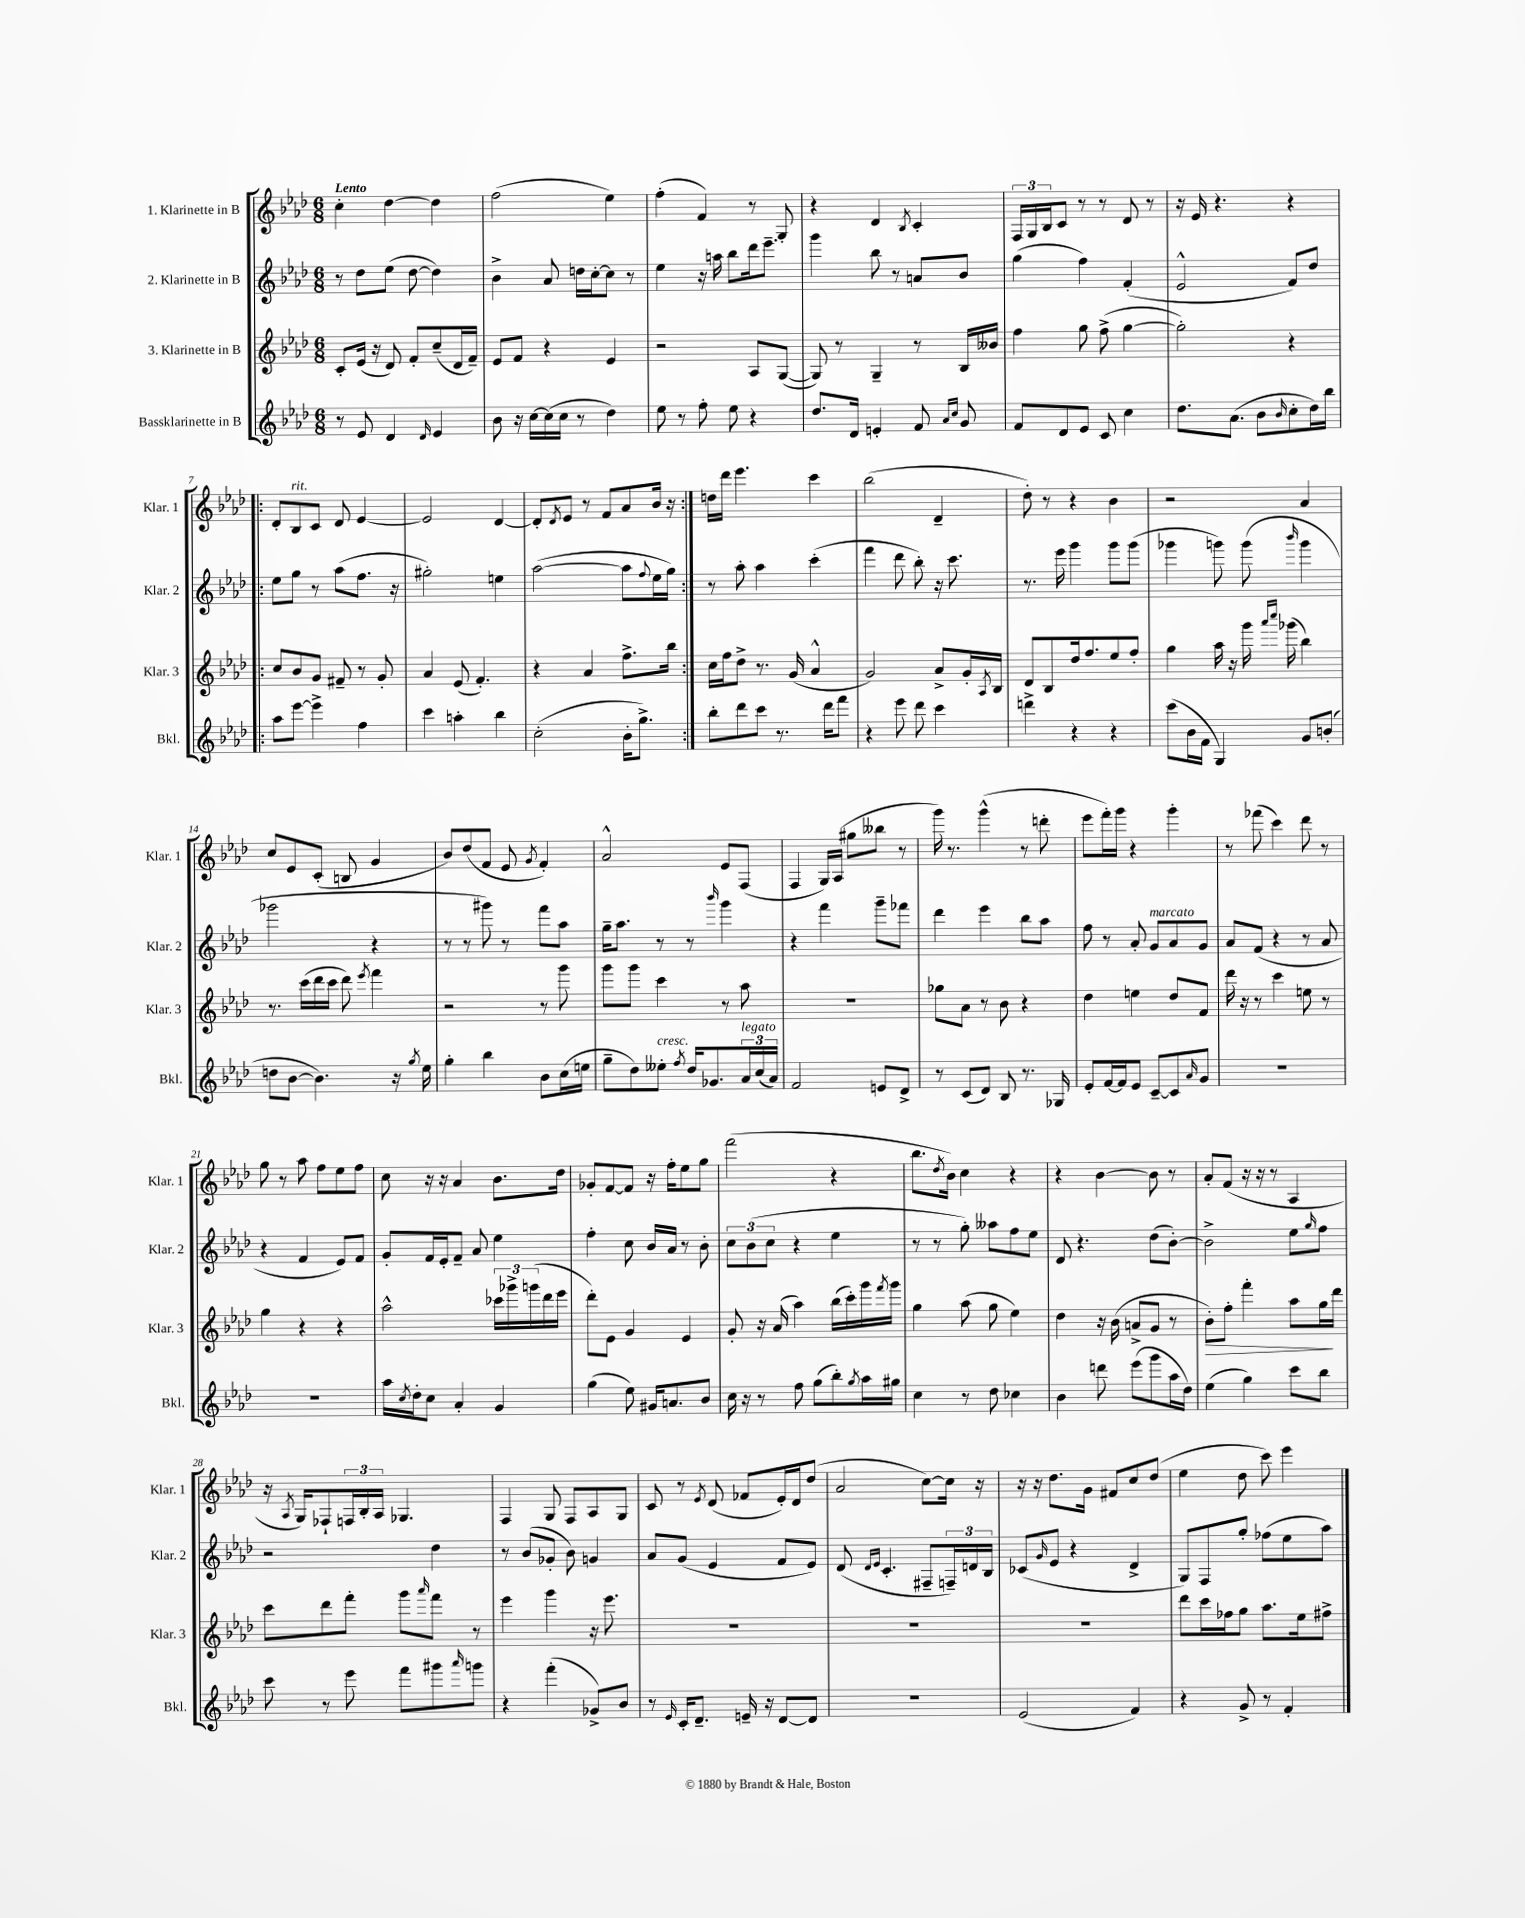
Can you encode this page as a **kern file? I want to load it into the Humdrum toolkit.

**kern	**kern	**dynam	**kern	**kern
*part4	*part3	*part3	*part2	*part1
*staff4	*staff3	*staff3	*staff2	*staff1
*I"Bassklarinette in B	*I"3. Klarinette in B	*	*I"2. Klarinette in B	*I"1. Klarinette in B
*I'Bkl.	*I'Klar. 3	*	*I'Klar. 2	*I'Klar. 1
*clefG2	*clefG2	*	*clefG2	*clefG2
*k[b-e-a-d-]	*k[b-e-a-d-]	*	*k[b-e-a-d-]	*k[b-e-a-d-]
*M6/8	*M6/8	*	*M6/8	*M6/8
=1	=1	=1	=1	=1
!	!	!	!	!LO:TX:a:B:t=Lento
8r	8c'/L	.	8r	4cc'\
8e-/	(16e-/Jk	.	8dd-\L	.
.	16r	.	.	.
4d-/	8d-/)	.	(8ee-\J	[4dd-\
.	8f'/L	.	[8dd-\	.
16qqd-/	.	.	.	.
4e-/	(8cc~/	.	4dd-\])	4dd-\]
.	16d-/L	.	.	.
.	16f~/JJ)	.	.	.
=2	=2	=2	=2	=2
8b-\	8e-/L	.	4b-^\	(2ff\
16r	8f/J	.	.	.
[16cc\LL	.	.	.	.
(16cc\]	4r	.	8a-/	.
16cc\JJ	.	.	.	.
8r	.	.	16ddn\LL	.
.	.	.	[16cc'\J	.
4dd-\)	4e-/	.	8cc\J]	4ee-\)
.	.	.	8r	.
=3	=3	=3	=3	=3
8ee-\	2r	.	4ee-\	(4ff'\
8r	.	.	.	.
8ff'\	.	.	16r	4f/)
.	.	.	16aan\	.
8ee-\	.	.	8bb-\L	.
4r	8A-/L	.	16ddd-\k	8r
.	.	.	8.eee-~\J	.
.	([8G/J	.	.	8G'/
=4	=4	=4	=4	=4
8.dd-/L	8G/])	.	4ggg\	4r
.	8r	.	.	.
16d-/Jk	.	.	.	.
4en'/	4G~/	.	8bb-\	4d-/
.	.	.	8r	.
.	.	.	.	8qB-/
8f/	8r	.	8an/L	4c'/
16qqa-/LL	.	.	.	.
16qqcc/JJ	.	.	.	.
8g/	16B-/LL	.	8b-/J	.
.	16b--X/JJ	.	.	.
=5	=5	=5	=5	=5
8f/L	4ff\	.	(4gg\	24F/LL
.	.	.	.	24G/
.	.	.	.	24B-/J
8d-/	.	.	.	8c/J
8e-/J	8gg\	.	4ff\)	8r
8c/	(8ff^\	.	.	8r
4cc\	[4gg\	.	(4f'/	8d-/
.	.	.	.	8r
=6	=6	=6	=6	=6
8.dd-\L	2gg'\])	.	2e-^^/	16r
.	.	.	.	16e-/
.	.	.	.	4.r
(8.a-\J	.	.	.	.
8b-\L	.	.	.	.
16qqb-/	.	.	.	.
8cc'\	4r	.	8f/L)	4r
16dd-\L)	.	.	8dd-/J	.
16bb-\JJ	.	.	.	.
!!LO:LB:g=z
=7!|:	=7!|:	=7!|:	=7!|:	=7!|:
8aa-\L	8cc/L	.	8ee-\L	8d-'/L
!	!	!	!	!LO:TX:a:i:t=rit.
[8eee-\J	8b-/	.	8gg\J	8B-/
4eee-^\]	8g/J	.	8r	8c/J
.	8f#X~/	.	(8aa-\L	8d-/
4ff\	8r	.	8.ff\J	[4e-/
.	8g'/	.	.	.
.	.	.	16r	.
=8	=8	=8	=8	=8
4ccc\	4a-/	.	2gg#X'\)	2e-/]
4aan'\	(8e-/	.	.	.
.	4.f'/)	.	.	.
4bb-\	.	.	4een\	[4d-/
=9	=9	=9	=9	=9
(2cc'\	4r	.	([2aa-\	8d-'/L]
.	.	.	.	8qd-/
.	.	.	.	8e-/J
.	4a-/	.	.	8r
.	.	.	.	8f/L
16b-'\KL	8.ff^\L	.	8aa-\L]	8a-/
8.gg^\J)	.	.	.	.
.	.	.	8qqff/	.
.	.	.	16ee-\L	16b-/Jk
.	16bb-\Jk	.	16gg\JJ)	16r
=10:|!	=10:|!	=10:|!	=10:|!	=10:|!
8bb-'\L	16cc\LL	.	8r	16ddn\LL
.	16ff\J	.	.	16ddd-\JJ
8ddd-\	8dd-^\J	.	8aa-'\	4.eee-\
8ccc\J	8.r	.	4aa-\	.
8.r	.	.	.	.
.	(16g/	.	.	.
.	4a-^^/	.	(4ccc'\	4ccc\
16ddd-\KL	.	.	.	.
8fff\J	.	.	.	.
=11	=11	=11	=11	=11
4r	2g/)	.	4fff\	(2bb-\
8eee-\	.	.	8ddd-\	.
8ddd-\	.	.	8bb-'\)	.
4ccc\	8a-^/L	.	16r	4d-~/
.	.	.	8.ccc\	.
.	16g'/L	.	.	.
.	8qA-/	.	.	.
.	16B-/JJ	.	.	.
=12	=12	=12	=12	=12
4dddn^\	8d-/L	.	8.r	8dd-'\)
.	8B-/	.	.	8r
.	.	.	16eee-\	.
4r	16dd-/k	.	4ggg\	4r
.	8.ff/	.	.	.
4r	8ee-/	.	8ggg\L	4b-\
.	8ff'/J	.	(8ggg\J	.
=13	=13	=13	=13	=13
(8ccc\L	4gg\	.	4ggg-X\	2r
16b-\L	.	.	.	.
16f\JJ	.	.	.	.
4G/)	16aa-\	.	8gggn\)	.
.	16r	.	.	.
.	16ggg\	.	(8ggg\	.
.	16qqaaa-/LL	.	.	.
.	16qqcccc/JJ	.	.	.
.	(16ggg-X\	.	.	.
.	.	.	16qqbbb-/	.
8g/L	4bb-\)	.	4ggg\	4a-/
(8bn'/J	.	.	.	.
!!LO:LB:g=z
=14	=14	=14	=14	=14
8ddn\L	8.r	.	2ggg-X\	8cc/L
[8b-\J	.	.	.	8e-/
.	(16ccc\LL	.	.	.
4.b-\])	16ddd-\	.	.	(8c'/J
.	16ccc\JJ	.	.	.
.	8ddd-\)	.	.	8Bn/
.	8qeee-/	.	.	.
.	4fff\	.	4r	4g/
16r	.	.	.	.
8qgg/	.	.	.	.
16ee-\	.	.	.	.
=15	=15	=15	=15	=15
4gg'\	2r	.	8r	8b-/L)
.	.	.	8r	(8dd-/
4bb-\	.	.	8ggg#X\)	8f/J
.	.	.	8r	8e-/
.	.	.	.	8qg/
8b-\L	8r	.	8fff\L	4f'/)
(16cc\L	8ggg\	.	8aa-\J	.
16een\JJ	.	.	.	.
=16	=16	=16	=16	=16
8gg~\L	8ggg\L	.	16gg~\KL	2a-^^/
.	.	.	8.aa-\J	.
8dd-\)	8ggg\J	.	.	.
!LO:TX:a:i:t=cresc.	!	!	!	!
8ee--X'\J	4ccc\	.	8r	.
8qff/	.	.	.	.
16dd-/KL	.	.	8r	.
8.g-X/	.	.	.	.
.	.	.	16qqbbb-/	.
.	8r	.	4ggg\	8e-/L
!LO:TX:a:i:t=legato	!	!	!	!
24a-/L	8aa-\	.	.	(8F/J
(24cc/	.	.	.	.
24a-/JJ)	.	.	.	.
=17	=17	=17	=17	=17
2f/	2.r	.	4r	4F/
.	.	.	4fff\	16G/LL)
.	.	.	.	(16A-/JJ
.	.	.	.	8gg#X\L
8en/L	.	.	8ggg~\L	8bb--X\J
8d-^/J	.	.	8fff-X\J	8r
=18	=18	=18	=18	=18
8r	8gg-X\L	.	4ddd-\	16ggg\)
.	.	.	.	8.r
(8c/L	8a-\J	.	.	.
8d-/J)	8r	.	4eee-\	(4ggg^^\
8B-/	8b-\	.	.	.
8.r	4r	.	8bb-\L	8r
.	.	.	8aa-\J	8dddn'\
16G-X/	.	.	.	.
=19	=19	=19	=19	=19
8e-'/L	4dd-\	.	8ff\	8eee-\L
[16f/L	.	.	8r	16fff'\L)
16f/J]	.	.	.	16ggg\JJ
8e-/J	4een\	.	8a-'/	4r
!	!	!	!LO:TX:a:i:t=marcato	!
[8c~/L	.	.	8g/L	.
8c/]	8dd-/L	.	8a-/	4ggg'\
16qqa-/	.	.	.	.
8g/J	8f/J	.	8g/J	.
=20	=20	=20	=20	=20
2.r	16ddd-\	.	8a-/L	8r
.	16r	.	.	.
.	8r	.	(8f/J	(8fff-X\
.	4ccc\	.	4r	4ccc\)
.	8een\	.	8r	8ddd-\
.	8r	.	8a-/	8r
!!LO:LB:g=z
=21	=21	=21	=21	=21
2.r	4gg\	.	4r	8gg\
.	.	.	.	8r
.	4r	.	4f/	8aa-\
.	.	.	.	8ff\L
.	4r	.	8e-/L)	8ee-\
.	.	.	8f/J	8ff\J
=22	=22	=22	=22	=22
16aa-\LL	2aa-^^\	.	8g'/L	8cc\
8qcc/	.	.	.	.
16dd-'\J	.	.	.	.
8cc\J	.	.	16f/L	16r
.	.	.	16e-'/J	16r
4a-'/	.	.	8f~/J	4a-/
.	.	.	8a-/	.
4g/	24ccc-X\LL	.	4ee-\	8.b-\L
.	24ggg-X^\	.	.	.
.	(24gggn\	.	.	.
.	16ddd-\	.	.	.
.	16eee-\JJ	.	.	16dd-\Jk
=23	=23	=23	=23	=23
(4gg\	8ddd-'\L)	.	4ff'\	8g-X'/L
.	8e-\J	.	.	[8f/
8ee-\)	4g/	.	8cc\	8f/J]
16g#X/KL	.	.	16b-/LL	16r
8.an/	.	.	16a-/JJ	16ff'\KL
.	4e-/	.	8r	8ee-\
8b-/J	.	.	8b-'\	8gg\J
=24	=24	=24	=24	=24
16cc\	8g'/	.	12cc\L	(2fff\
16r	.	.	.	.
.	.	.	(12b-\	.
8r	16r	.	.	.
.	.	.	12cc\J	.
.	(16a-/	.	.	.
8ff\	4aa-\)	.	4r	.
(8gg\L	.	.	.	.
8bb-'\)	(16bb-\LL	.	4ee-\	4r
.	16ccc'\)	.	.	.
8qgg/	.	.	.	.
16aa-\L	16ggg\	.	.	.
.	8qfff/	.	.	.
16gg#X\JJ	16ggg\JJ	.	.	.
=25	=25	=25	=25	=25
4cc\	4gg\	.	8r	8.bb-\L
.	.	.	8r	.
.	.	.	.	8qdd-/
.	.	.	.	16b-\Jk)
8r	(8aa-\	.	8gg'\)	4cc\
8dd-\	8gg\	.	8aa--X\L	.
4cc-X\	4ee-\)	.	8ff\	4r
.	.	.	8ee-\J	.
=26	=26	=26	=26	=26
4b-\	4dd-\	.	8d-/	4r
.	.	.	4.r	.
8dddn\	16r	.	.	[4b-\
.	(16b-\	.	.	.
(8eee-\L	8an^/L	.	.	.
8ggg\	8g/J	.	(8dd-\L	8b-\]
16aa-\L	8r	.	[8b-'\J)	8r
16dd-\JJ)	.	.	.	.
=27	=27	=27	=27	=27
!	!	!LO:HP:b	!	!
(4ee-\	8b-'\L)	>	2b-^\]	8a-'/L
.	8ff'\J	.	.	(8f/J
4gg\)	4fff'\	.	.	16r
.	.	.	.	16r
.	.	.	.	8r
8ccc\L	8aa-\L	.	8ee-\L	4A-/
.	.	.	16qqgg/	.
8bb-\J	16gg\L	.	8ff\J	.
.	16ddd-\JJ	]	.	.
!!LO:LB:g=z
=28	=28	=28	=28	=28
8ccc\	8ccc\L	.	2r	16r
.	.	.	.	8qA-/
.	.	.	.	16G/KL)
8r	8ddd-\	.	.	8F-X`/
8eee-\	8fff'\J	.	.	24Fn/L
.	.	.	.	24B-'/
.	.	.	.	24A-/JJ
8fff\L	8ggg\L	.	.	4.G-X/
.	16qqaaa-/	.	.	.
8ggg#X\	8fff\J	.	4dd-\	.
16qqaaa-/	.	.	.	.
8gggn\J	8r	.	.	.
=29	=29	=29	=29	=29
4r	4eee-\	.	8r	4F/
.	.	.	(8b-/L	.
(4fff'\	4ggg\	.	8g-X'/J	8G/
.	.	.	8b-\)	8F/L
8g-X^/L)	16r	.	4gn/	8A-/
.	8.eee-\	.	.	.
8b-/J	.	.	.	8G/J
=30	=30	=30	=30	=30
8r	2.r	.	8a-/L	8c/
16qqe-/	.	.	.	.
16c'/KL	.	.	(8g/J	8r
8.d-~/J	.	.	.	.
.	.	.	.	8qe-/
.	.	.	4e-/	(8d-/
16en~/	.	.	.	8f-X/L
16r	.	.	.	.
[8d-/L	.	.	8f/L	16e-'/L)
.	.	.	.	16d-/J
8d-/J]	.	.	8e-/J)	(8dd-/J
=31	=31	=31	=31	=31
2.r	2.r	.	(8d-/	2a-/
.	.	.	16qqd-/LL	.
.	.	.	16qqe-/JJ	.
.	.	.	4.c'/	.
.	.	.	8F#X~/L	[8cc\L)
.	.	.	24Fn~/L)	16cc\Jk]
.	.	.	24dn/	.
.	.	.	.	16r
.	.	.	24B-/JJ	.
=32	=32	=32	=32	=32
(2e-/	2.r	.	(8c-X/L	16r
.	.	.	.	16r
.	.	.	16qqg/	.
.	.	.	8e-/J	8.dd-\L
.	.	.	4r	.
.	.	.	.	16g\Jk
.	.	.	.	8f#X/L
4f/)	.	.	4d-^/	8cc/
.	.	.	.	(8dd-/J
=33	=33	=33	=33	=33
4r	8ddd-\L	.	8G/L)	4ee-\
.	16ccc\L	.	8F/	.
.	16ff-X\J	.	.	.
8g^/	8gg\J	.	8gg'/J	8dd-\
8r	8.aa-\L	.	(8ff-X\L	8ccc\)
4f'/	.	.	8ee-\	4eee-\
.	16ee-\k	.	.	.
.	8ff#X^\J	.	8aa-\J)	.
==	==	==	==	==
*-	*-	*-	*-	*-
